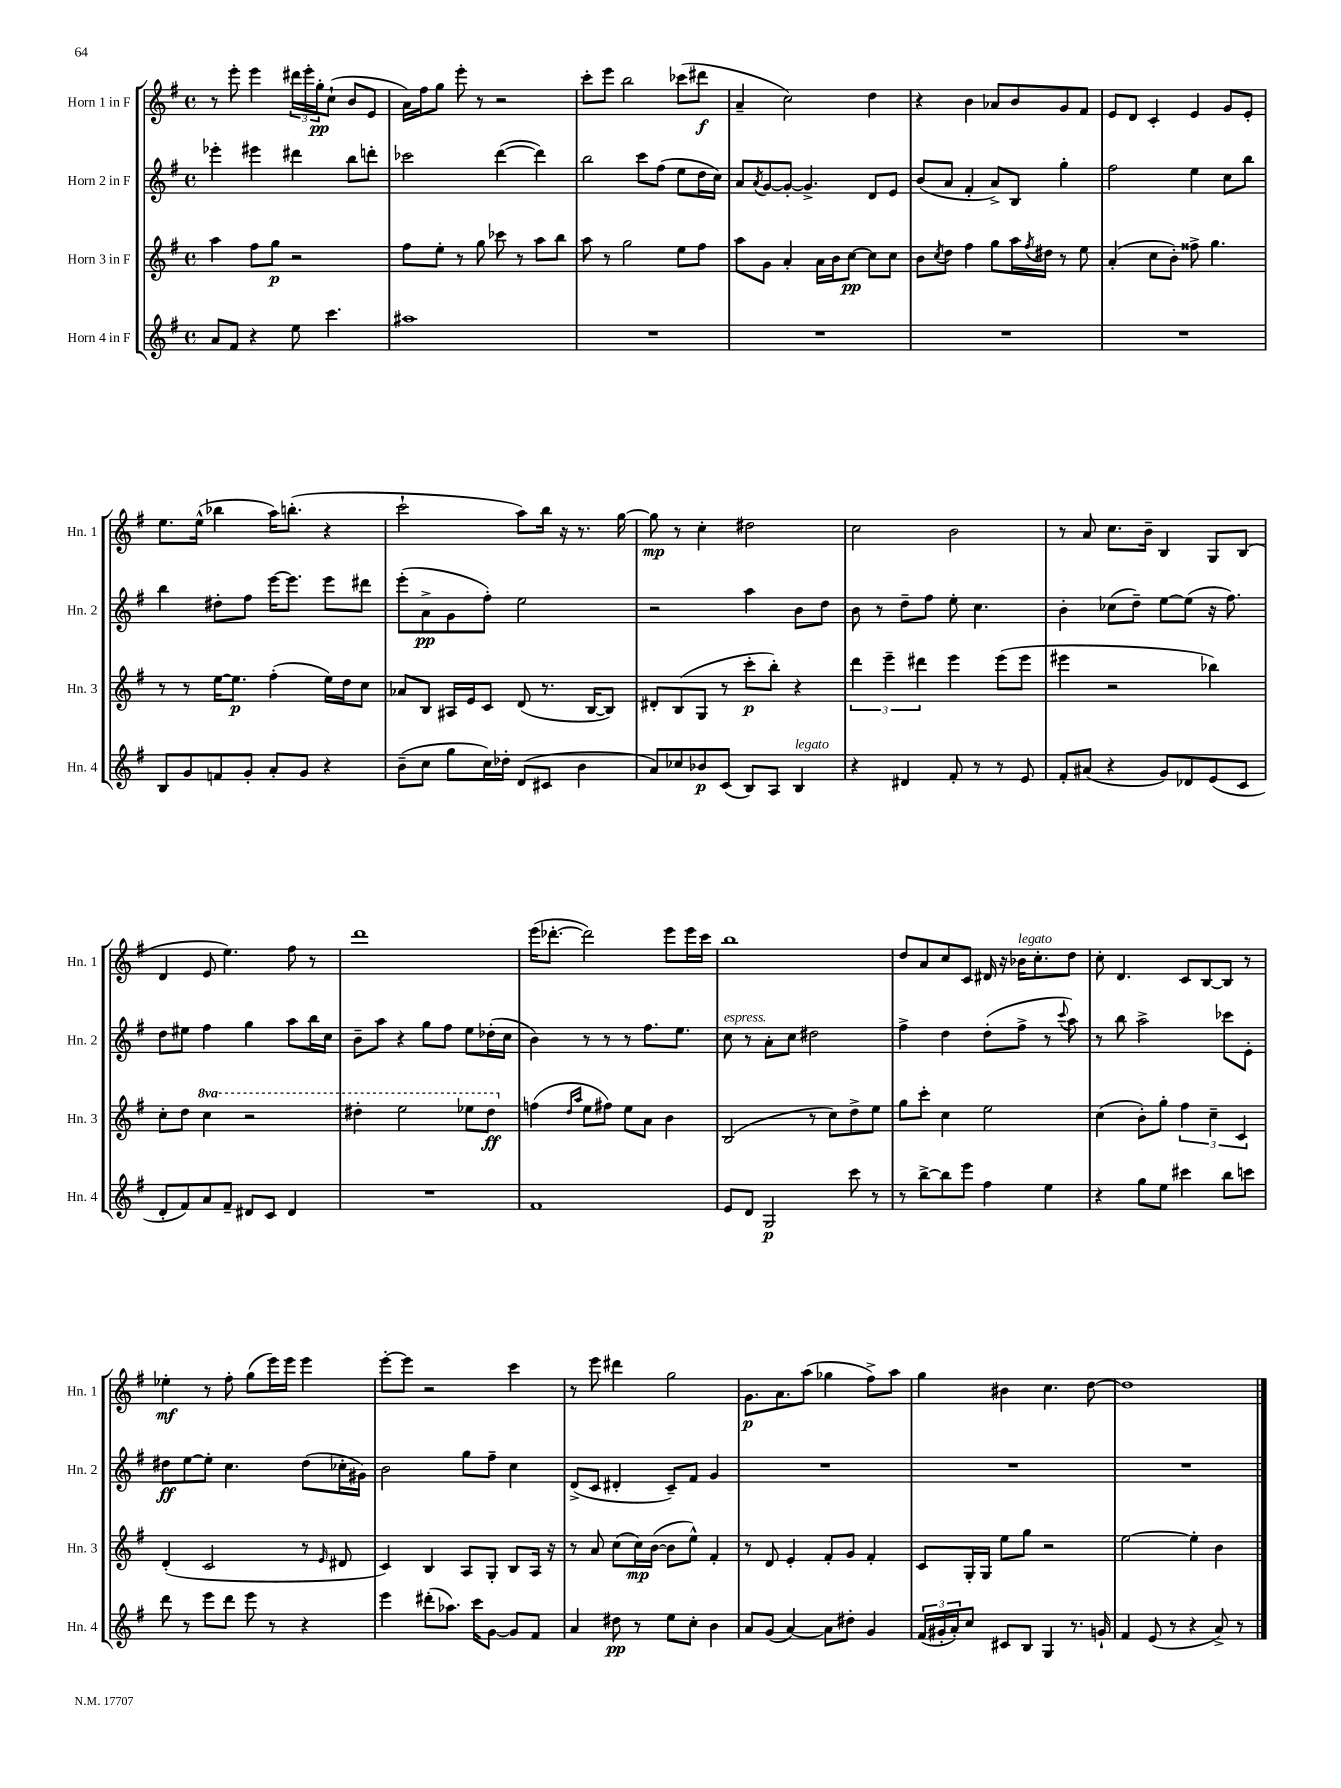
<<
\new StaffGroup <<
\new Staff = "s0" \with { instrumentName = "Horn 1 in F" shortInstrumentName = "Hn. 1" } {
    \clef treble \key g \major \defaultTimeSignature \time 4/4
    r8 e'''8-. e'''4 \tuplet 3/2 { dis'''16 e'''16-. g''16-.\pp } c''8-!( b'8 e'8 |
    a'16) fis''16 g''8 e'''8-. r8 r2 |
    c'''8-. e'''8 b''2 ces'''8( dis'''8\f |
    a'4-- c''2) d''4 |
    r4 b'4 aes'8 b'8 g'8 fis'8 |
    e'8 d'8 c'4-. e'4 g'8 e'8-. |
    e''8. e''16-^( bes''4 a''16) b''8.-.( r4 |
    c'''2-! a''8) b''16 r16 r8. g''16~ |
    g''8\mp r8 c''4-. dis''2 |
    c''2 b'2 |
    r8 a'8 c''8. b'16-- b4 g8 b8( |
    d'4 e'8 e''4.) fis''8 r8 |
    d'''1 |
    e'''16( des'''8.~-. des'''2) e'''8 e'''16 c'''16 |
    b''1 |
    d''8 a'8 c''8 c'8 dis'16 r16 bes'16^\markup { \italic "legato" } c''8.-. d''8 |
    c''8-. d'4. c'8 b8~ b8 r8 |
    ees''4-.\mf r8 fis''8-. g''8( e'''16) e'''16 e'''4 |
    e'''8~-. e'''8 r2 c'''4 |
    r8 e'''8 dis'''4 g''2 |
    g'8.\p a'8. a''8( ges''4 fis''8->) a''8 |
    g''4 bis'4 c''4. d''8~ |
    d''1 \bar "|." |
}
\new Staff = "s1" \with { instrumentName = "Horn 2 in F" shortInstrumentName = "Hn. 2" } {
    \clef treble \key g \major \defaultTimeSignature \time 4/4
    ees'''4-. eis'''4 dis'''4 b''8 d'''8-. |
    ces'''2 d'''4~( d'''4) |
    b''2 c'''8 fis''8( e''8 d''16 c''16) |
    a'8 \acciaccatura { a'8 } g'8~ g'8~-. g'4.-> d'8 e'8 |
    b'8( a'8 fis'4-. a'8->) b8 g''4-. |
    fis''2 e''4 c''8 b''8 |
    b''4 dis''8-. fis''8 e'''16~ e'''8. e'''8 dis'''8 |
    e'''8-.( a'8->\pp g'8 fis''8-.) e''2 |
    r2 a''4 b'8 d''8 |
    b'8 r8 d''8-- fis''8 e''8-. c''4. |
    b'4-. ces''8( d''8--) e''8~ e''8( r16 fis''8.) |
    d''8 eis''8 fis''4 g''4 a''8 b''16 c''16 |
    b'8-- a''8 r4 g''8 fis''8 e''8 des''16-.( c''16 |
    b'4) r8 r8 r8 fis''8. e''8. |
    c''8^\markup { \italic "espress." } r8 a'8-. c''8 dis''2 |
    fis''4-> d''4 d''8-.( fis''8-> r8 \appoggiatura { c'''8 } a''8) |
    r8 b''8 a''2-> ces'''8 e'8-. |
    dis''8\ff e''8~ e''8-. c''4. dis''8( ces''16-. gis'16) |
    b'2 g''8 fis''8-- c''4 |
    d'8->( c'8 dis'4-. c'8--) fis'8 g'4 |
    R1 |
    R1 |
    R1 \bar "|." |
}
\new Staff = "s2" \with { instrumentName = "Horn 3 in F" shortInstrumentName = "Hn. 3" } {
    \clef treble \key g \major \defaultTimeSignature \time 4/4 \set Staff.ottavationMarkups = #ottavation-simple-ordinals
    a''4 fis''8 g''8\p r2 |
    fis''8 e''8-. r8 g''8 ces'''8 r8 a''8 b''8 |
    a''8 r8 g''2 e''8 fis''8 |
    a''8 g'8 a'4-. a'16 b'16 c''8~\pp c''8 c''8 |
    b'8 \acciaccatura { c''8 } d''8 fis''4 g''8 a''16 \acciaccatura { fis''8 } dis''16 r8 e''8 |
    a'4-.( c''8 b'8-.) fisis''8-> g''4. |
    r8 r8 e''16~ e''8.\p fis''4-.( e''16) d''16 c''8 |
    aes'8 b8 ais16 e'16 c'8 d'8( r8. b16~ b8) |
    dis'8-. b8( g8 r8 c'''8-.\p b''8-.) r4 |
    \tuplet 3/2 { d'''4 e'''4-- dis'''4 } e'''4 e'''8( e'''8 |
    eis'''4 r2 bes''4) |
    c''8-. d''8 \ottava #1 c'''4 r2 |
    dis'''4-. e'''2 ees'''8 dis'''8\ff \ottava #0 |
    f''4( \grace { d''16 a''16 } e''8 fis''8) e''8 a'8 b'4 |
    b2( r8 c''8) d''8-> e''8 |
    g''8 c'''8-. c''4 e''2 |
    c''4( b'8-.) g''8-. \tuplet 3/2 { fis''4 c''4-- c'4 } |
    d'4-.( c'2 r8 \grace { e'16 } dis'8 |
    c'4) b4 a8 g8-. b8 a16 r16 |
    r8 a'8 c''8( c''16\mp) b'16~( b'8 e''8-^) fis'4-. |
    r8 d'8 e'4-. fis'8-. g'8 fis'4-. |
    c'8 g16-. g16 e''8 g''8 r2 |
    e''2~ e''4-. b'4 \bar "|." |
}
\new Staff = "s3" \with { instrumentName = "Horn 4 in F" shortInstrumentName = "Hn. 4" } {
    \clef treble \key g \major \defaultTimeSignature \time 4/4
    a'8 fis'8 r4 e''8 c'''4. |
    ais''1 |
    R1 |
    R1 |
    R1 |
    R1 |
    b8 g'8 f'8 g'8-. a'8-. g'8 r4 |
    b'8--( c''8 g''8 c''16) des''16-. d'8( cis'8 b'4 |
    a'8) ces''8 bes'8\p c'8( b8) a8 b4^\markup { \italic "legato" } |
    r4 dis'4 fis'8-. r8 r8 e'8 |
    fis'8-. ais'8( r4 g'8) des'8 e'8( c'8 |
    d'8-. fis'8) a'8 fis'8-- dis'8 c'8 dis'4 |
    R1 |
    fis'1 |
    e'8 d'8 g2\p c'''8 r8 |
    r8 b''8~-> b''8 e'''8 fis''4 e''4 |
    r4 g''8 e''8 cis'''4 b''8 c'''8 |
    d'''8 r8 e'''8 d'''8 e'''8 r8 r4 |
    e'''4 dis'''8-.( aes''8.) c'''16 g'8~ g'8 fis'8 |
    a'4 dis''8\pp r8 e''8 c''8-. b'4 |
    a'8 g'8( a'4~) a'8 dis''8-. g'4 |
    \tuplet 3/2 { fis'16( gis'16-. a'16-.) } c''8 cis'8 b8 g4 r8. g'16-! |
    fis'4 e'8( r8 r4 a'8->) r8 \bar "|." |
}
>>
>>
\layout { \context { \Score \remove "Bar_number_engraver" } }
